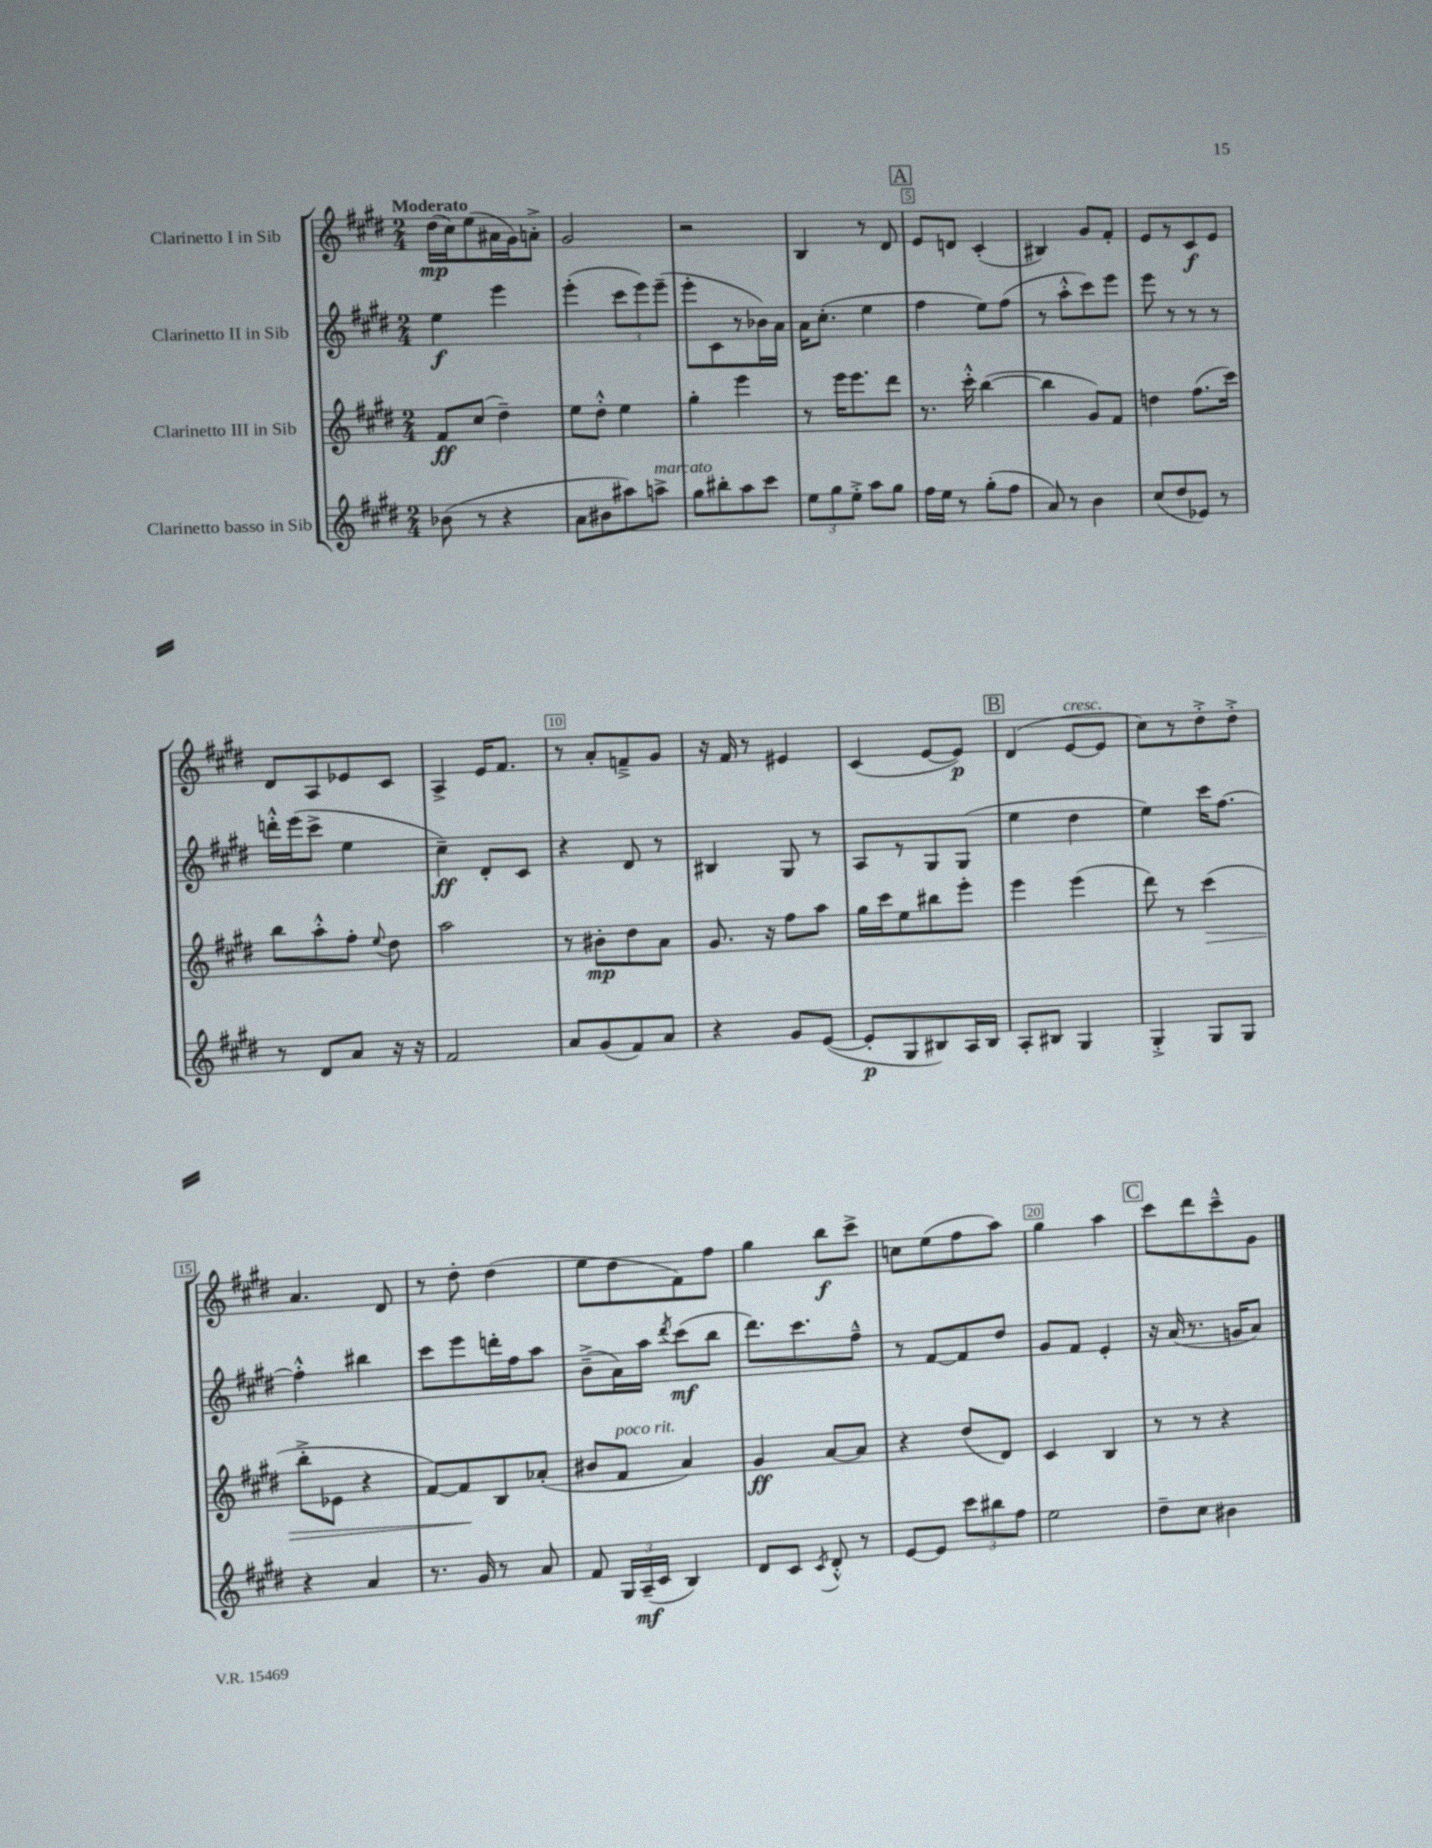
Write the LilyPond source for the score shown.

<<
\new StaffGroup <<
\new Staff = "s0" \with { instrumentName = "Clarinetto I in Sib" } {
    \clef treble \key e \major \numericTimeSignature \time 2/4 \tempo "Moderato"
    \autoBeamOff dis''16[\mp( cis''16) e''8( ais'16 gis'16) a'8]-.-> |
    gis'2 |
    r2 |
    b4 r8 dis'8 |
    \mark \markup { \box "A" } e'8[ d'8] cis'4-.( |
    bis4) gis'8[ fis'8]-. |
    e'8[ r8 cis'8\f e'8] |
    dis'8[ a8 ees'8 cis'8] |
    a4-> e'16[ fis'8.] |
    r8 a'8[-. f'8---> gis'8] |
    r16 fis'16 r8 eis'4 |
    cis'4( e'8[~ e'8]\p) |
    \mark \markup { \box "B" } dis'4( e'8[~^\markup { \italic "cresc." } e'8] |
    cis''8[) r8 dis''8-.-> dis''8]-.-> |
    a'4. dis'8 |
    r8 dis''8-. dis''4( |
    e''8[ dis''8 fis'8) fis''8] |
    gis''4 b''8[\f cis'''8]-> |
    c''8[ e''8( fis''8 a''8]) |
    gis''4 a''4 |
    \mark \markup { \box "C" } cis'''8[ dis'''8 cis'''8---^ gis'8] \bar "|." |
}
\new Staff = "s1" \with { instrumentName = "Clarinetto II in Sib" } {
    \clef treble \key e \major \numericTimeSignature \time 2/4
    \autoBeamOff e''4\f e'''4 |
    e'''4-.( \tuplet 3/2 { cis'''8[ e'''8) e'''8]--( } |
    e'''8[-. cis'8 r8 bes'16) a'16] |
    a'16[ cis''8.]-.( e''4 |
    \mark \markup { \box "A" } fis''4 e''8[) fis''8]( |
    r8 a''8[-.-^ cis'''8) e'''8] |
    e'''8 r8 r8 r8 |
    d'''16[-.-^ e'''16( cis'''8]-> e''4 |
    cis''4--\ff) dis'8[-. cis'8] |
    r4 dis'8 r8 |
    bis4 gis8 r8 |
    a8[ r8 gis8 gis8]( |
    \mark \markup { \box "B" } e''4 dis''4 |
    e''4) cis'''16[ fis''8.]~ |
    fis''4-.-^ bis''4 |
    cis'''8[ e'''8 d'''16-. fis''16 a''8] |
    b'8[--->( a'16) a''16] \acciaccatura { dis'''8 } cis'''8[\mf( b''8] |
    dis'''8.[) cis'''8. fis''8]---^ |
    r8 fis'8[~ fis'8 dis''8] |
    gis'8[ fis'8] e'4-. |
    \mark \markup { \box "C" } r16 a'16( r8. g'16[ a'8]) \bar "|." |
}
\new Staff = "s2" \with { instrumentName = "Clarinetto III in Sib" } {
    \clef treble \key e \major \numericTimeSignature \time 2/4
    \autoBeamOff fis'8[\ff cis''8]( dis''4--) |
    e''8[ dis''8]-.-^ e''4 |
    gis''4-. e'''4 |
    r8 e'''16[ e'''8. dis'''8] |
    \mark \markup { \box "A" } r8. cis'''16-.-^ b''4~( |
    b''4 gis'8[) fis'8] |
    d''4 fis''8.[( cis'''16]) |
    b''8[ a''8-.-^ fis''8]-. \appoggiatura { e''8 } dis''8 |
    a''2 |
    r8 bis'8[-.\mp dis''8 a'8] |
    gis'8. r16 fis''8[ a''8] |
    gis''16[ cis'''16 e''8 bis''8 e'''8]-. |
    \mark \markup { \box "B" } e'''4 e'''4( |
    dis'''8) r8 cis'''4\>( |
    b''8[-.-> ees'8] r4 |
    fis'8[~) fis'8\! b8 aes'8]-.( |
    bis'8[ fis'8]^\markup { \italic "poco rit." } a'4) |
    gis'4\ff a'8[~ a'8] |
    r4 dis''8[( dis'8]) |
    cis'4 b4 |
    \mark \markup { \box "C" } r8 r8 r4 \bar "|." |
}
\new Staff = "s3" \with { instrumentName = "Clarinetto basso in Sib" } {
    \clef treble \key e \major \numericTimeSignature \time 2/4
    \autoBeamOff bes'8( r8 r4 |
    a'8[ bis'8 ais''8) a''8]->^\markup { \italic "marcato" } |
    gis''8[ bis''8-. a''8 cis'''8] |
    \tuplet 3/2 { e''8[ gis''8 e''8]-.-> } a''8[ gis''8] |
    \mark \markup { \box "A" } fis''16[ e''16] r8 gis''8[-.( fis''8] |
    a'8) r8 b'4 |
    cis''8[( dis''8 ees'8]) r8 |
    r8 dis'8[ a'8] r16 r16 |
    fis'2 |
    a'8[ gis'8( fis'8) a'8] |
    r4 gis'8[ e'8]~( |
    e'8[-.\p gis8 bis8) a16 bis16] |
    \mark \markup { \box "B" } a8[-. bis8] gis4 |
    gis4-.-> gis8[ gis8] |
    r4 a'4 |
    r8. gis'16 r8 a'8 |
    fis'8 \tuplet 3/2 { gis16[ a16--\mf( cis'16] } b4) |
    dis'8[ cis'8] \acciaccatura { cis'8 } dis'8-.-^ r8 |
    e'8[~ e'8] \tuplet 3/2 { cis'''8[ bis''8 fis''8] } |
    e''2 |
    \mark \markup { \box "C" } dis''8[-- cis''8] bis'4 \bar "|." |
}
>>
>>
\layout { \context { \Score \override BarNumber.break-visibility = ##(#f #t #t) barNumberVisibility = #(every-nth-bar-number-visible 5) \override BarNumber.stencil = #(make-stencil-boxer 0.1 0.3 ly:text-interface::print) } }
